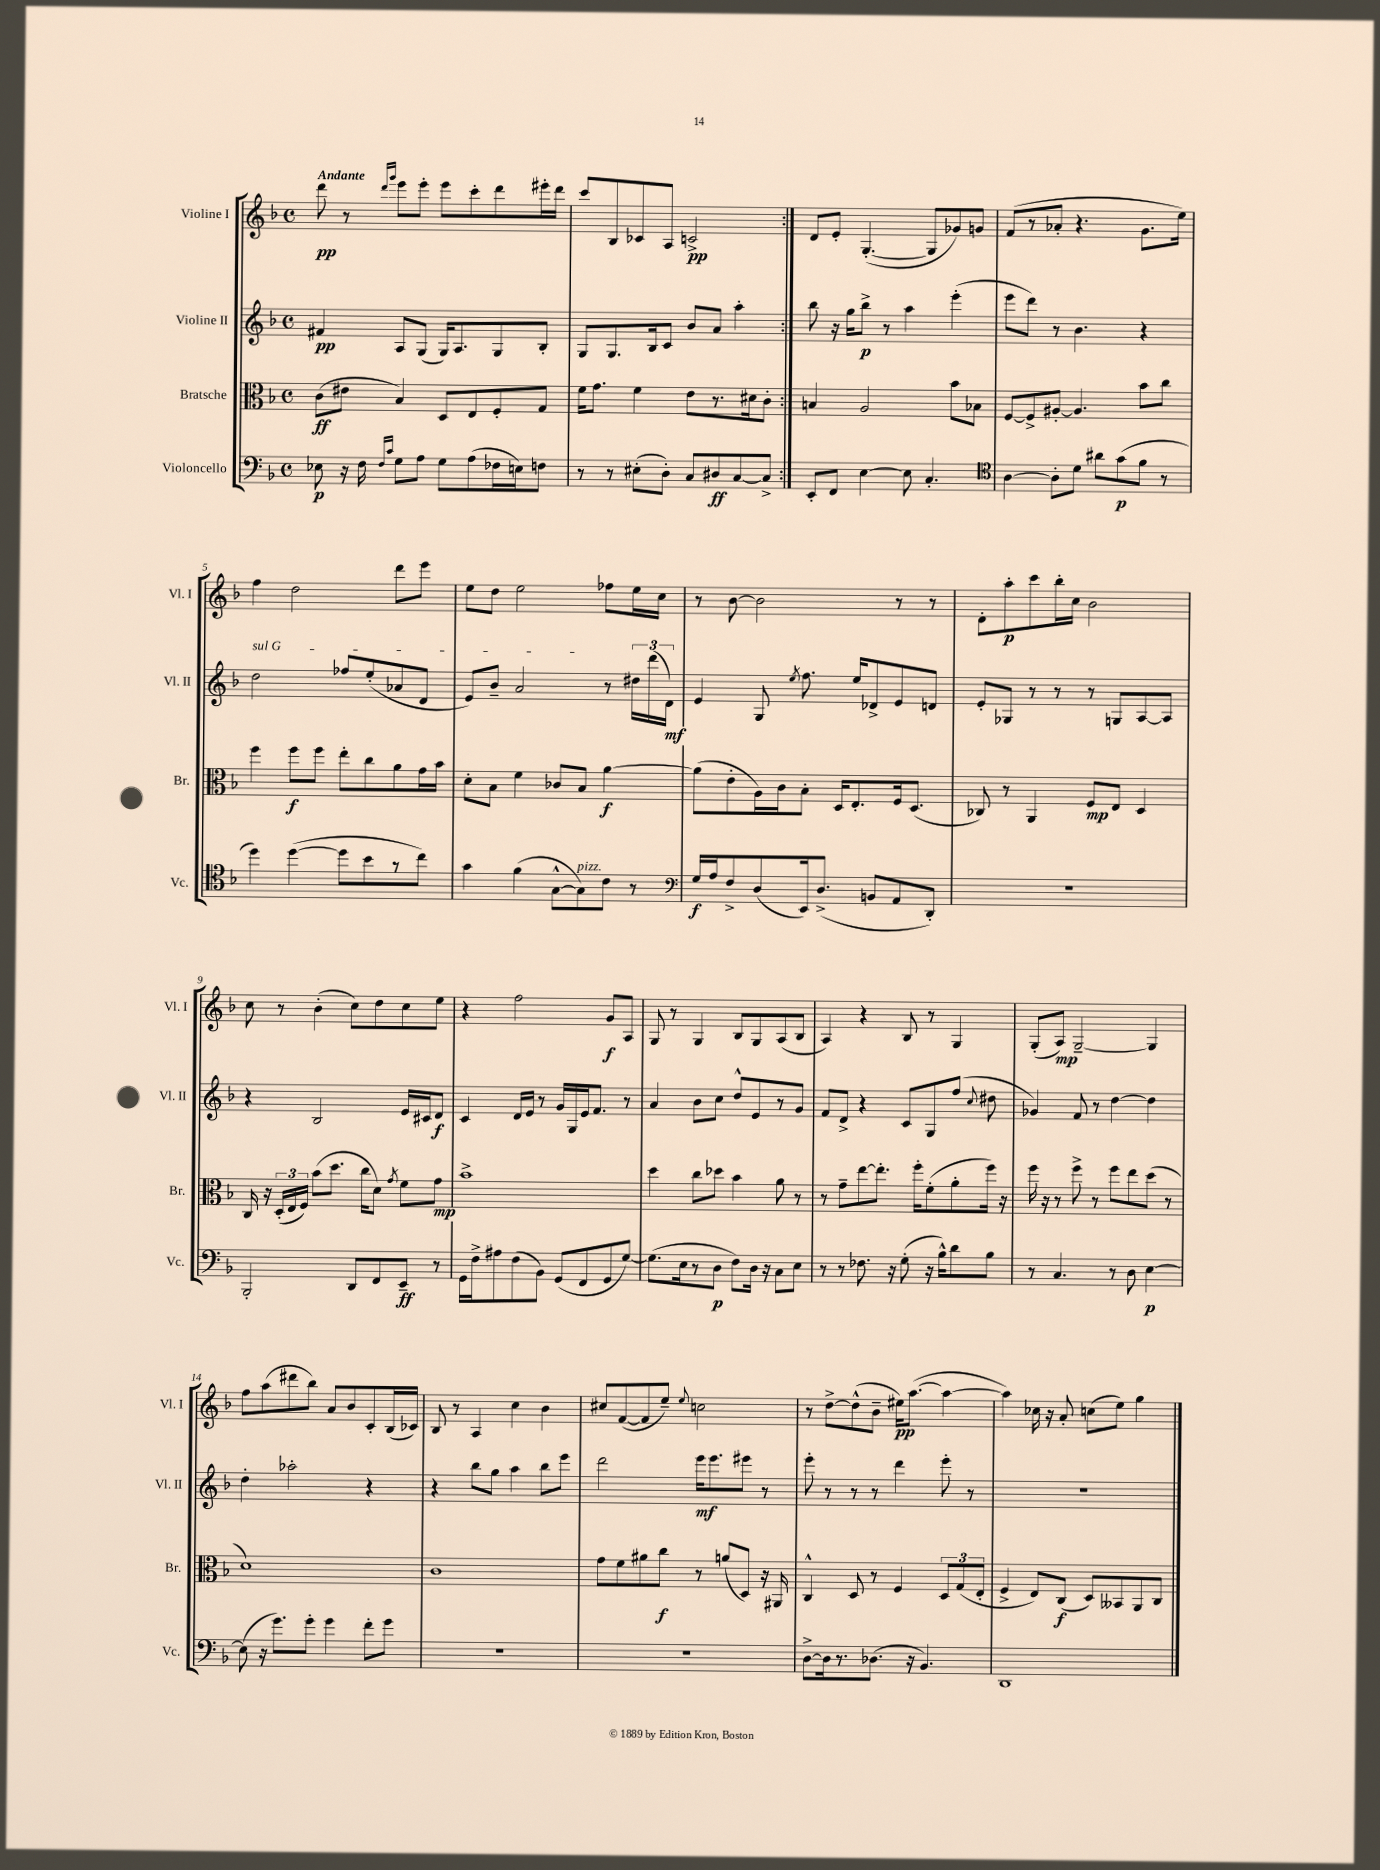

**kern	**dynam	**kern	**dynam	**kern	**dynam	**kern	**dynam
*part4	*part4	*part3	*part3	*part2	*part2	*part1	*part1
*staff4	*staff4	*staff3	*staff3	*staff2	*staff2	*staff1	*staff1
*I"Violoncello	*	*I"Bratsche	*	*I"Violine II	*	*I"Violine I	*
*I'Vc.	*	*I'Br.	*	*I'Vl. II	*	*I'Vl. I	*
*clefF4	*	*clefC3	*	*clefG2	*	*clefG2	*
*k[b-]	*	*k[b-]	*	*k[b-]	*	*k[b-]	*
*M4/4	*	*M4/4	*	*M4/4	*	*M4/4	*
*met(c)	*	*met(c)	*	*met(c)	*	*met(c)	*
=1	=1	=1	=1	=1	=1	=1	=1
!	!	!	!	!	!	!LO:TX:a:B:t=Andante	!
8E-X\	p	(8c\L	ff	4f#X/	pp	8ddd\	pp
16r	.	8e#X\J	.	.	.	8r	.
16F\	.	.	.	.	.	.	.
16qqF/LL	.	.	.	.	.	16qqddd/LL	.
16qqc/JJ	.	.	.	.	.	16qqggg/JJ	.
8G\L	.	4B-/)	.	8A/L	.	8eee\L	.
8A\J	.	.	.	(8G/J	.	8eee'\J	.
8G\L	.	8D/L	.	16G/KL)	.	8eee\L	.
.	.	.	.	8.A/	.	.	.
(8A\	.	8E/	.	.	.	8ccc'\	.
16F-X\L	.	8F'/	.	8G/	.	8ddd\	.
16En\J)	.	.	.	.	.	.	.
8Fn\J	.	8G/J	.	8B-'/J	.	16eee#X'\L	.
.	.	.	.	.	.	16ddd\JJ	.
=2	=2	=2	=2	=2	=2	=2	=2
8r	.	16f\KL	.	8G/L	.	8ccc/L	.
.	.	8.g\J	.	.	.	.	.
8r	.	.	.	8.G/	.	8B-/	.
(8E#X'\L	.	4f\	.	.	.	8c-X/	.
.	.	.	.	16B-/k	.	.	.
8D'\J)	.	.	.	8c/J	.	8A/J	.
8C/L	.	8e\L	.	8b-/L	.	2cn^/	pp
8D#X/	ff	8.r	.	8a/J	.	.	.
[8C/	.	.	.	4aa'\	.	.	.
.	.	16d#X\k	.	.	.	.	.
8C^/J]	.	8c'\J	.	.	.	.	.
=3:|!	=3:|!	=3:|!	=3:|!	=3:|!	=3:|!	=3:|!	=3:|!
8EE'/L	.	4Bn/	.	8bb-\	.	8d/L	.
8FF/J	.	.	.	16r	.	8e'/J	.
.	.	.	.	16gg\KL	.	.	.
[4E\	.	2A/	.	8bb-^\J	p	([4.G'/	.
.	.	.	.	8r	.	.	.
8E\]	.	.	.	4aa\	.	.	.
4.C'/	.	.	.	.	.	8G/L]	.
.	.	8b-\L	.	(4eee'\	.	8g-X/)	.
.	.	8B-X\J	.	.	.	8gn/J	.
=4	=4	=4	=4	=4	=4	=4	=4
*clefC4	*	*	*	*	*	*	*
[4A\	.	[8F/L	.	8eee\L	.	(8f/L	.
.	.	8F^/]	.	8ddd\J)	.	8r	.
8A'\L]	.	[8A#X'/J	.	8r	.	8a-X'/J	.
8d\J	.	4.A#/]	.	4.b-\	.	4.r	.
8a#X\L	.	.	.	.	.	.	.
(8g\	p	.	.	.	.	.	.
8f\J	.	8b-\L	.	4r	.	8.g\L	.
8r	.	8cc\J	.	.	.	.	.
.	.	.	.	.	.	16ee\Jk)	.
!!LO:LB:g=z
=5	=5	=5	=5	=5	=5	=5	=5
!	!	!	!	!LO:TX:a:i:t=sul G	!	!	!
4dd\)	.	4ff\	.	2dd\	.	4ff\	.
([4dd\	.	8ff\L	f	.	.	2dd\	.
.	.	8ff\J	.	.	.	.	.
8dd\L]	.	8ee'\L	.	8ff-X/L	.	.	.
8b-\	.	8cc\	.	(8ee'/	.	.	.
8r	.	8a\	.	8a-X/	.	8ddd\L	.
8cc\J)	.	16g\L	.	8d/J	.	8eee\J	.
.	.	16b-\JJ	.	.	.	.	.
=6	=6	=6	=6	=6	=6	=6	=6
4g\	.	8d'\L	.	8e/L)	.	8ee\L	.
.	.	8B-\J	.	8b-~/J	.	8dd\J	.
(4f\	.	4f\	.	2a/	.	2ee\	.
[8G^^\L	.	8c-X/L	.	.	.	.	.
!LO:TX:a:i:t=pizz.	!	!	!	!	!	!	!
8G\])	.	8B-/J	.	.	.	.	.
8c\J	.	[4a\	f	8r	.	8ff-X\L	.
8r	.	.	.	24dd#X\LL	.	16ee\L	.
.	.	.	.	(24ddd\	.	.	.
.	.	.	.	.	.	16cc\JJ	.
.	.	.	.	24d\JJ)	mf	.	.
=7	=7	=7	=7	=7	=7	=7	=7
*clefF4	*	*	*	*	*	*	*
16G/LL	f	(8a\L]	.	4e/	.	8r	.
16A/J	.	.	.	.	.	.	.
8F^/	.	8e'\	.	.	.	[8b-\	.
(8D/	.	16A\L)	.	8G/	.	2b-\]	.
.	.	16c\J	.	.	.	.	.
.	.	.	.	8qee/	.	.	.
16EE/k)	.	8B-'\J	.	8.ff\	.	.	.
(8.D^/J	.	.	.	.	.	.	.
.	.	16D/KL	.	.	.	.	.
.	.	8.E'/	.	16ee/KL	.	.	.
8BBn/L	.	.	.	8d-X^/	.	.	.
8AA/	.	16F/k	.	8e/	.	8r	.
.	.	(8.D/J	.	.	.	.	.
8DD'/J)	.	.	.	8dn/J	.	8r	.
=8	=8	=8	=8	=8	=8	=8	=8
1r	.	8C-X/)	.	8e'/L	.	8d'\L	.
.	.	8r	.	8G-X/J	.	8aa'\	p
.	.	4AA/	.	8r	.	8ccc\	.
.	.	.	.	8r	.	16bb-'\L	.
.	.	.	.	.	.	16cc\JJ	.
.	.	8F/L	mp	8r	.	2b-\	.
.	.	8E/J	.	8Gn/L	.	.	.
.	.	4D/	.	[8A/	.	.	.
.	.	.	.	8A/J]	.	.	.
!!LO:LB:g=z
=9	=9	=9	=9	=9	=9	=9	=9
2BBB-'/	.	16C/	.	4r	.	8cc\	.
.	.	16r	.	.	.	.	.
.	.	(24D'/LL	.	.	.	8r	.
.	.	24E/	.	.	.	.	.
.	.	24F/JJ)	.	.	.	.	.
.	.	(8b-\L	.	2B-/	.	(4b-'\	.
.	.	8.dd\J	.	.	.	.	.
8DD/L	.	.	.	.	.	8cc\L)	.
.	.	16cc\KL	.	.	.	.	.
8FF/	.	8d\J)	.	.	.	8dd\	.
.	.	8qg/	.	.	.	.	.
8EE~/J	ff	8f\L	.	16e/LL	.	8cc\	.
.	.	.	.	16c#X/J	.	.	.
8r	.	8g\J	mp	8d/J	f	8ee\J	.
=10	=10	=10	=10	=10	=10	=10	=10
16GG\LL	.	1b-^	.	4c/	.	4r	.
16F^\J	.	.	.	.	.	.	.
8A#X\	.	.	.	.	.	.	.
(8F\	.	.	.	16d/LL	.	2ff\	.
.	.	.	.	16e/JJ	.	.	.
8BB-\J)	.	.	.	8r	.	.	.
(8GG/L	.	.	.	16g/LL	.	.	.
.	.	.	.	16G/	.	.	.
8FF/	.	.	.	16e/J	.	.	.
.	.	.	.	8.f/J	.	.	.
8GG/	.	.	.	.	.	8g/L	f
[8G/J)	.	.	.	8r	.	8A/J	.
=11	=11	=11	=11	=11	=11	=11	=11
(8.G\L]	.	4dd\	.	4a/	.	8G/	.
.	.	.	.	.	.	8r	.
16E\k	.	.	.	.	.	.	.
8r	.	8cc\L	.	8b-\L	.	4G/	.
8D\J	p	8dd-X\J	.	8cc\J	.	.	.
8F\L)	.	4b-\	.	8dd^^/L	.	8B-/L	.
16D\Jk	.	.	.	8e/	.	8G/	.
16r	.	.	.	.	.	.	.
8C\L	.	8a\	.	8r	.	(8A/	.
8E\J	.	8r	.	8g/J	.	8B-/J	.
=12	=12	=12	=12	=12	=12	=12	=12
8r	.	8r	.	8f/L	.	4A/)	.
8r	.	8g~\L	.	8d^/J	.	.	.
8.F-X\	.	[8ee\	.	4r	.	4r	.
.	.	8.ee'\J]	.	.	.	.	.
16r	.	.	.	.	.	.	.
(8G'\	.	.	.	8c/L	.	8B-/	.
.	.	16ff'\KL	.	.	.	.	.
16r	.	(8f'\	.	8G/	.	8r	.
16B-^^\KL)	.	.	.	.	.	.	.
8d\	.	8a'\	.	(8ff/J	.	4G/	.
.	.	.	.	8qqcc/	.	.	.
8B-\J	.	16ff\Jk)	.	8dd#X\	.	.	.
.	.	16r	.	.	.	.	.
=13	=13	=13	=13	=13	=13	=13	=13
8r	.	16ff\	.	4g-X/)	.	(8G'/L	.
.	.	16r	.	.	.	.	.
4.C/	.	8r	.	.	.	8A/J)	mp
.	.	8ff^\	.	8f/	.	[2G~/	.
.	.	8r	.	8r	.	.	.
8r	.	8ff\L	.	[4dd\	.	.	.
8D\	.	8ee\	.	.	.	.	.
[4E\	p	(8dd\J	.	4dd\]	.	4G/]	.
.	.	8r	.	.	.	.	.
!!LO:LB:g=z
=14	=14	=14	=14	=14	=14	=14	=14
(8E\]	.	1d)	.	4dd'\	.	8ff\L	.
16r	.	.	.	.	.	(8aa\	.
8.g\L)	.	.	.	.	.	.	.
.	.	.	.	2aa-X'\	.	8ddd#X\	.
8g'\J	.	.	.	.	.	8bb-\J)	.
4g\	.	.	.	.	.	8a/L	.
.	.	.	.	.	.	8b-/	.
8f'\L	.	.	.	4r	.	8c'/	.
8g\J	.	.	.	.	.	(16B-/L	.
.	.	.	.	.	.	16c-X/JJ)	.
=15	=15	=15	=15	=15	=15	=15	=15
1r	.	1c	.	4r	.	8B-/	.
.	.	.	.	.	.	8r	.
.	.	.	.	8bb-\L	.	4A/	.
.	.	.	.	8gg\J	.	.	.
.	.	.	.	4aa\	.	4cc\	.
.	.	.	.	8bb-\L	.	4b-\	.
.	.	.	.	8eee\J	.	.	.
=16	=16	=16	=16	=16	=16	=16	=16
1r	.	8g\L	.	2ddd\	.	8cc#X/L	.
.	.	8f\	.	.	.	([8f/	.
.	.	8a#X\	.	.	.	8f/]	.
.	.	8cc\J	f	.	.	8ee~/J)	.
.	.	.	.	.	.	8qqee/	.
.	.	8r	.	16eee\KL	mf	2ccn\	.
.	.	.	.	8.eee\	.	.	.
.	.	(8an/L	.	.	.	.	.
.	.	8D/J)	.	8eee#X\J	.	.	.
.	.	16r	.	8r	.	.	.
.	.	16AA#X/	.	.	.	.	.
=17	=17	=17	=17	=17	=17	=17	=17
[8D^\L	.	4C^^/	.	8eee'\	.	8r	.
16D\k]	.	.	.	8r	.	[8dd^\L	.
8.r	.	.	.	.	.	.	.
.	.	8D/	.	8r	.	(8dd^^\]	.
(8.D-X\J	.	8r	.	8r	.	8b-~\J	.
.	.	4F/	.	4ddd\	.	16ee#X\KL)	pp
16r	.	.	.	.	.	([8.aa\J	.
4.BB-/)	.	.	.	.	.	.	.
.	.	12D/L	.	8eee'\	.	4aa\_	.
.	.	(12G/	.	.	.	.	.
.	.	.	.	8r	.	.	.
.	.	12E'/J	.	.	.	.	.
=18	=18	=18	=18	=18	=18	=18	=18
1DD	.	4F^/	.	1r	.	4aa\])	.
.	.	8E/L)	.	.	.	16cc-X\	.
.	.	.	.	.	.	16r	.
.	.	(8C/J	f	.	.	8a'/	.
.	.	8D/L)	.	.	.	(8ccn\L	.
.	.	8BB--X/	.	.	.	8ee\J)	.
.	.	8AA/	.	.	.	4gg\	.
.	.	8C/J	.	.	.	.	.
==	==	==	==	==	==	==	==
*-	*-	*-	*-	*-	*-	*-	*-
